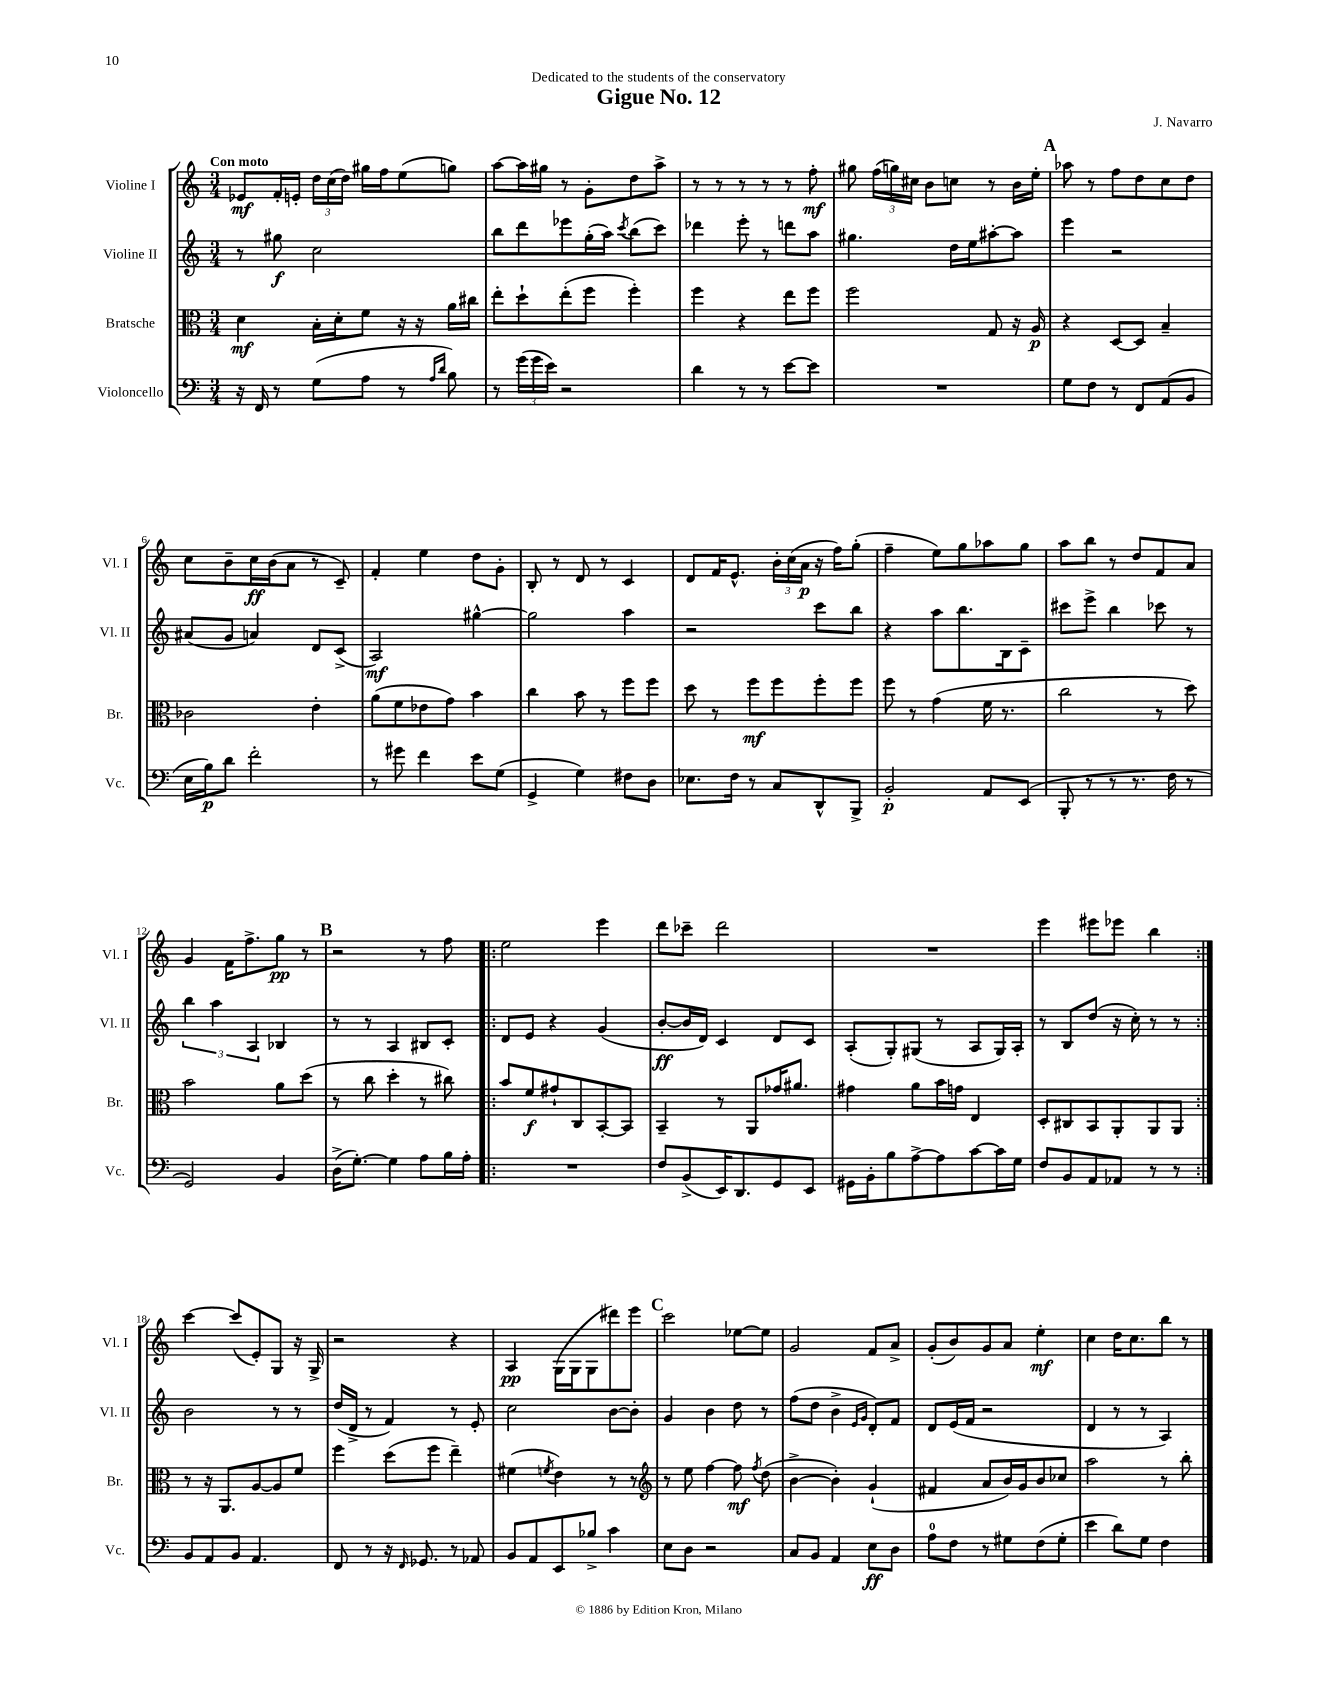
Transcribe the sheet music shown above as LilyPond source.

\header { title = "Gigue No. 12" composer = "J. Navarro" dedication = "Dedicated to the students of the conservatory" }
<<
\new StaffGroup <<
\new Staff = "s0" \with { instrumentName = "Violine I" shortInstrumentName = "Vl. I" } {
    \clef treble \key c \major \numericTimeSignature \time 3/4 \tempo "Con moto"
    \autoBeamOff ees'8[\mf f'16-. e'16]-. \tuplet 3/2 { d''16[ c''16( d''16]) } gis''16[ f''16 e''8( g''8]) |
    a''8[~ a''16 gis''16] r8 g'8[-. d''8 a''8]-> |
    r8 r8 r8 r8 r8 f''8-.\mf |
    gis''8 \tuplet 3/2 { f''16[( g''16) cis''16] } b'8[ c''8] r8 b'16[ e''16]-. |
    \mark \markup { \bold "A" } aes''8 r8 f''8[ d''8 c''8 d''8] |
    c''8[ b'8-- c''16\ff b'16( a'8] r8 c'8--) |
    f'4-. e''4 d''8[ g'8]-. |
    b8-. r8 d'8 r8 c'4 |
    d'8[ f'16 e'8.]-^ \tuplet 3/2 { b'16[-. c''16( a'16]\p } r16 f''16[) g''8]-.( |
    f''4-- e''8[) g''8 aes''8 g''8] |
    a''8[ b''8] r8 d''8[ f'8 a'8] |
    g'4 f'16[ f''8.-> g''8]\pp r8 |
    \mark \markup { \bold "B" } r2 r8 f''8 |
    \repeat volta 2 { e''2 e'''4 |
    d'''8[ ces'''8]-- d'''2 |
    R2. |
    e'''4 eis'''8[ ees'''8] b''4 | }
    c'''4~ c'''8[( e'8-.) g8] r16 g16-> |
    r2 r4 |
    a4\pp g16[( g16 g8 dis'''8) e'''8] |
    \mark \markup { \bold "C" } c'''2 ees''8[~ ees''8] |
    g'2 f'8[ a'8]-> |
    g'8[-.( b'8) g'8 a'8] e''4-.\mf |
    c''4 d''16[ c''8. b''8] r8 \bar "|." |
}
\new Staff = "s1" \with { instrumentName = "Violine II" shortInstrumentName = "Vl. II" } {
    \clef treble \key c \major \numericTimeSignature \time 3/4
    \autoBeamOff r8 gis''8\f c''2 |
    b''8[ d'''8 ees'''8 g''16-.( a''16]) \acciaccatura { c'''8 } b''8[( c'''8]) |
    des'''4 e'''8-. r8 d'''8[ a''8] |
    gis''4. d''16[ e''16 ais''8~-. ais''8] |
    \mark \markup { \bold "A" } e'''4 r2 |
    ais'8[( g'8] a'4) d'8[ c'8]->( |
    a2\mf) gis''4~-^ |
    gis''2 a''4 |
    r2 c'''8[ b''8] |
    r4 a''8[ b''8. b16 c'8]-- |
    cis'''8[ e'''8]-> b''4 ces'''8 r8 |
    \tuplet 3/2 { b''4 a''4 a4 } bes4 |
    \mark \markup { \bold "B" } r8 r8 a4 bis8[ c'8]-. |
    \repeat volta 2 { d'8[ e'8] r4 g'4( |
    b'8[~-.\ff b'16 d'16]) c'4 d'8[ c'8] |
    a8[-.( g8-.) gis8]( r8 a8[ gis16) a16]-. |
    r8 b8[ d''8]( r16 c''16-.) r8 r8 | }
    b'2 r8 r8 |
    d''16[( d'16]-> r8 f'4) r8 e'8-. |
    c''2 b'8[~ b'8]-. |
    \mark \markup { \bold "C" } g'4 b'4 d''8 r8 |
    f''8[( d''8] b'4-> \grace { e'16[ g'16] } d'8[-.) f'8] |
    d'8[ e'16( f'16] r2 |
    d'4 r8 r8 a4) \bar "|." |
}
\new Staff = "s2" \with { instrumentName = "Bratsche" shortInstrumentName = "Br." } {
    \clef alto \key c \major \numericTimeSignature \time 3/4
    \autoBeamOff d'4\mf b16[-. d'16-. f'8] r16 r16 a'16[ cis''16] |
    e''8[-. d''8-! e''8-.( f''8] f''4-.) |
    f''4 r4 e''8[ f''8] |
    f''2 g8 r16 a16\p |
    \mark \markup { \bold "A" } r4 d8[~ d8] b4-- |
    ces'2 e'4-. |
    a'8[( f'8 ees'8 g'8]) b'4 |
    c''4 b'8 r8 f''8[ f''8] |
    d''8 r8 f''8[\mf f''8 f''8-. f''8] |
    f''8 r8 g'4( f'16 r8. |
    c''2 r8 d''8) |
    b'2 a'8[ d''8]( |
    \mark \markup { \bold "B" } r8 c''8 d''4-. r8 cis''8) |
    \repeat volta 2 { b'8[ f'8\f gis'8-! c8 b,8~-. b,8] |
    b,4-- r8 a,8[ ges'16 ais'8.] |
    gis'4 a'8[ b'16 g'16] e4 |
    d8[-. cis8 b,8 a,8-. a,8 a,8] | }
    r8 r16 a,8.[ a8~ a8 f'8] |
    f''4 d''8[( f''8] e''4--) |
    fis'4( \acciaccatura { f'8 } e'4) r8 r8 |
    \mark \markup { \bold "C" } \clef treble r8 e''8 f''4~ f''8\mf \acciaccatura { f''8 } d''8( |
    b'4~-> b'4-.) g'4-!( |
    fis'4 a'8[ b'16) g'16 b'8 ces''8] |
    a''2 r8 b''8-. \bar "|." |
}
\new Staff = "s3" \with { instrumentName = "Violoncello" shortInstrumentName = "Vc." } {
    \clef bass \key c \major \numericTimeSignature \time 3/4
    \autoBeamOff r16 f,16 r8 g8[( a8] r8 \grace { a16[ d'16] } b8) |
    r8 \tuplet 3/2 { g'16[( g'16 e'16]) } r2 |
    d'4 r8 r8 e'8[~ e'8] |
    R2. |
    \mark \markup { \bold "A" } g8[ f8] r8 f,8[ a,8( b,8] |
    e16[ b16\p) d'8] f'2-. |
    r8 gis'8 f'4 e'8[ g8]( |
    g,4-> g4) fis8[ d8] |
    ees8.[ f16] r8 c8[ d,8-^ b,,8]-> |
    b,2-.\p a,8[ e,8]( |
    b,,8-. r8 r8 r8. f16 r8 |
    g,2) b,4 |
    \mark \markup { \bold "B" } d16[->( g8.]~-.) g4 a8[ b16 a16]-. |
    \repeat volta 2 { R2. |
    f8[ b,8->( e,16) d,8. g,8 e,8] |
    gis,16[ b,16-. b8 a8~-> a8 c'8~ c'16 g16] |
    f8[ b,8 a,8 aes,8] r8 r8 | }
    b,8[ a,8 b,8] a,4. |
    f,8 r8 r16 \grace { f,16 } ges,8. r8 aes,8 |
    b,8[ a,8 e,8 bes8]-> c'4 |
    \mark \markup { \bold "C" } e8[ d8] r2 |
    c8[ b,8] a,4 e8[\ff d8] |
    a8[-0 f8] r8 gis8[ f8( gis8]-. |
    e'4 d'8[) g8] f4 \bar "|." |
}
>>
>>
